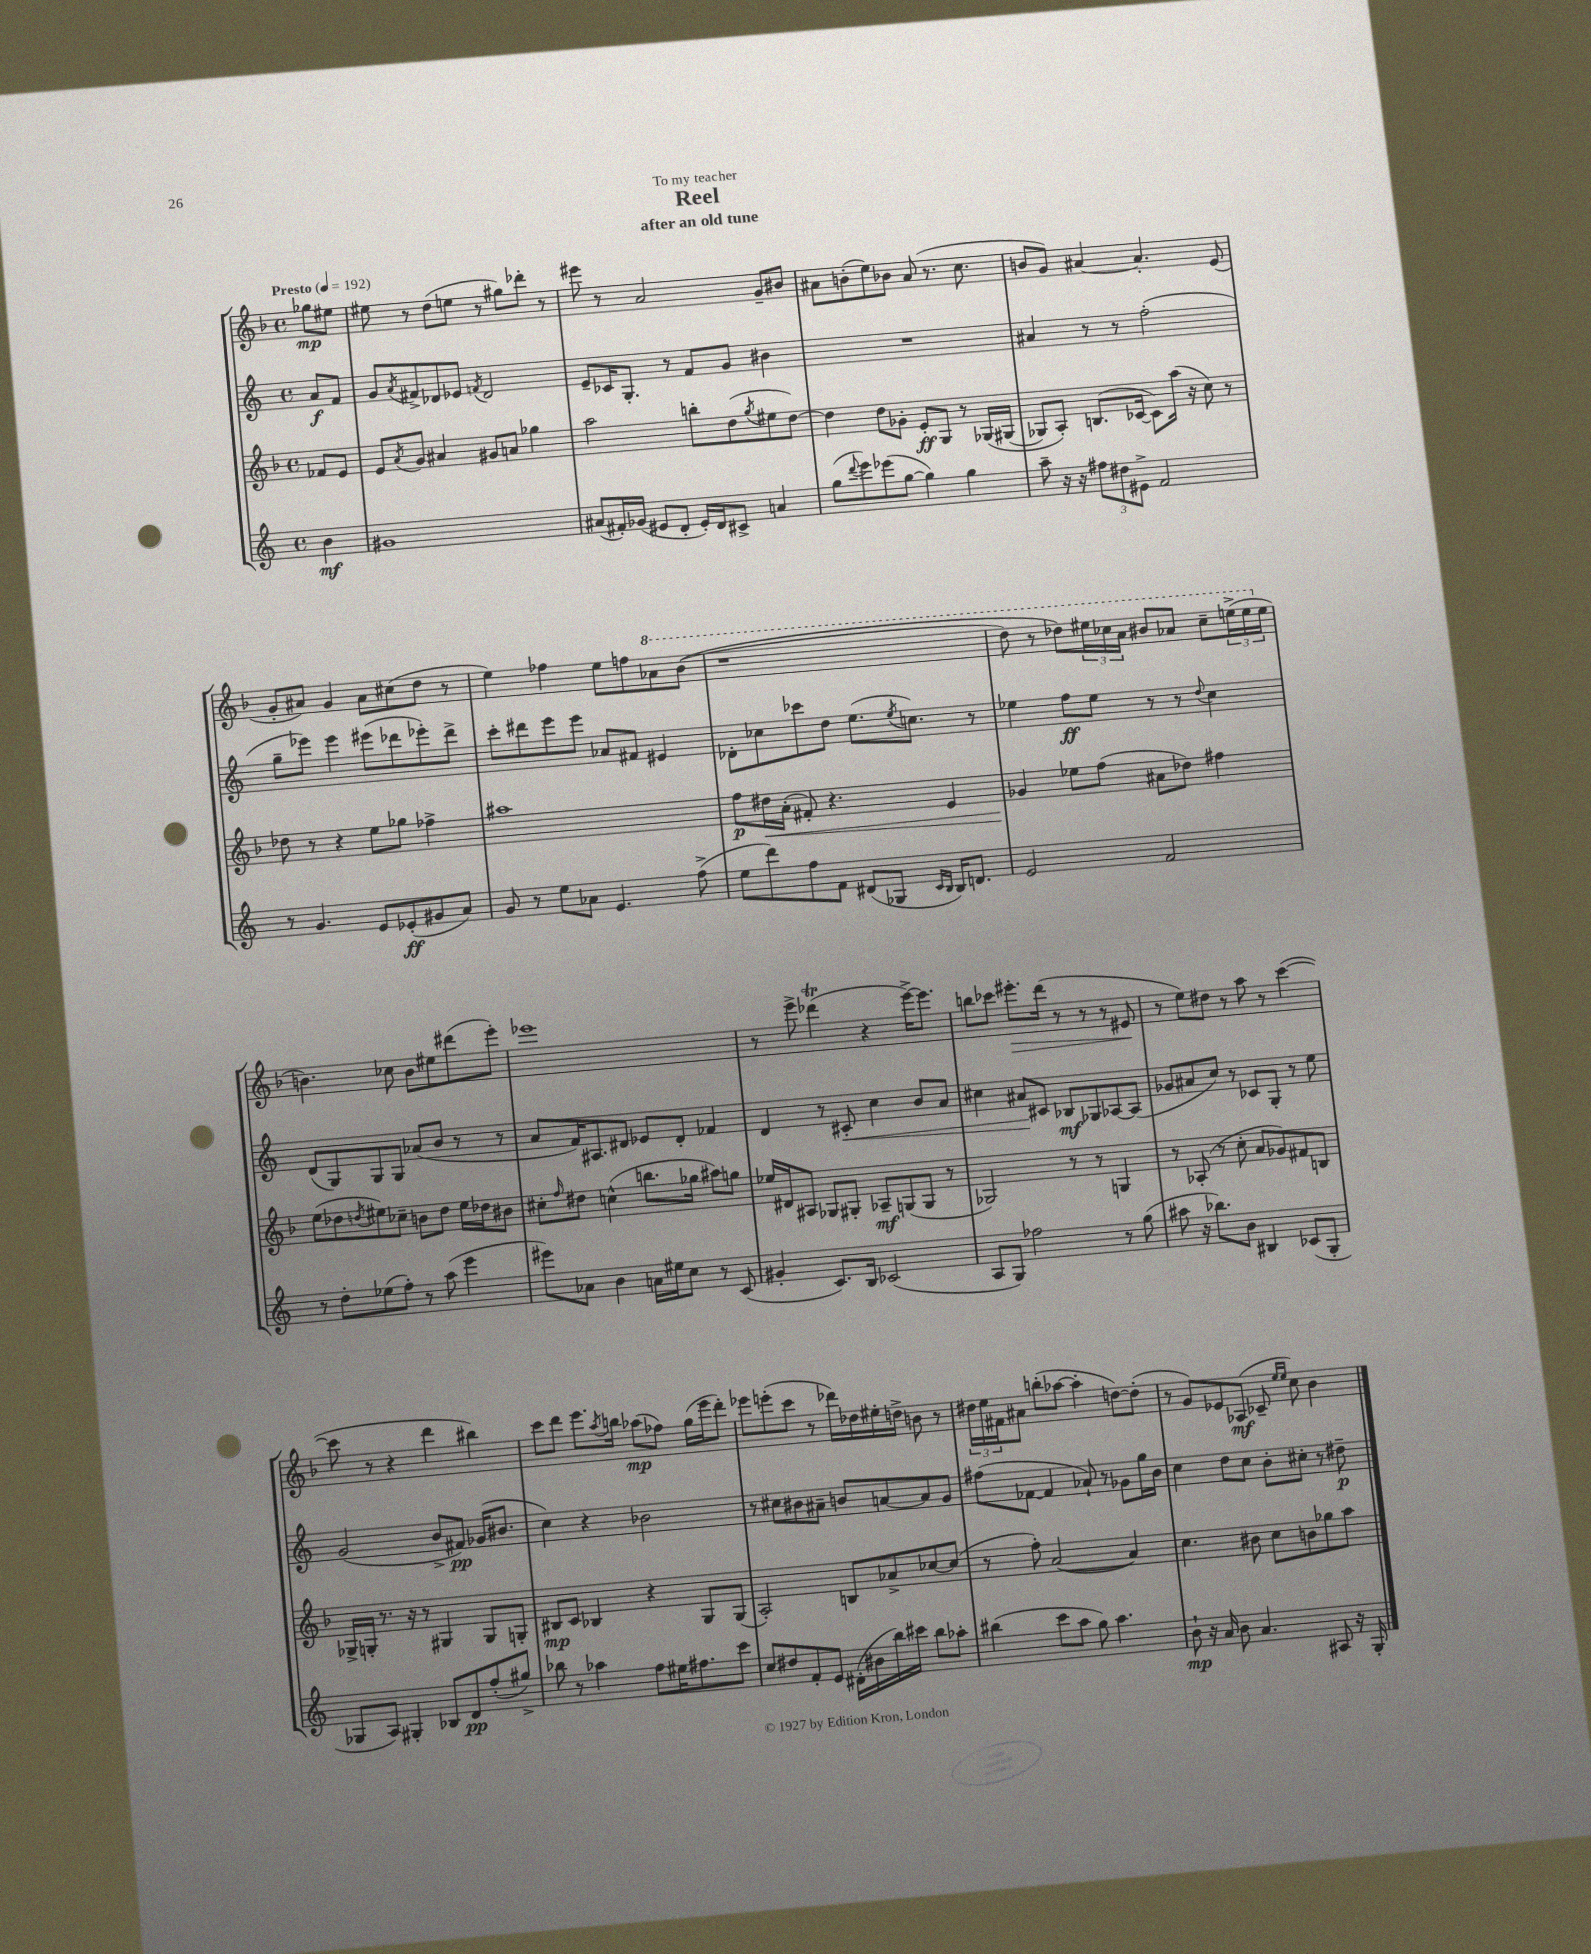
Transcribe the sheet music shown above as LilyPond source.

\header { title = "Reel" subtitle = "after an old tune" dedication = "To my teacher" }
<<
\new StaffGroup <<
\new Staff = "s0" {
    \clef treble \key f \major \defaultTimeSignature \time 4/4 \partial 4 \tempo "Presto" 4 = 192
    ges''8\mp eis''8 |
    eis''8 r8 d''8( e''8 r8 gis''8) des'''8-. r8 |
    eis'''8 r8 a'2 g'8-- bis'8 |
    ais'8 b'8-.( e''8) bes'8 ais'8( r8. c''8. |
    b'8 g'8) ais'4~ ais'4.-. e'8( |
    g'8-. ais'8) g'4 ais'8 cis''8( d''8 r8 |
    e''4) fes''4 e''8 f''8 \ottava #1 aes''8 bes''8(\( |
    r1 |
    d'''8) r8 des'''8\) \tuplet 3/2 { eis'''16 ces'''16 a''16 } bis''8 aes''8 ces'''8-- \tuplet 3/2 { e'''16->( e'''16 \ottava #0 e''16 } |
    b'4.) ces''8 b'8 eis''8 dis'''8( e'''8-.) |
    ees'''1 |
    r8 e'''8-> des'''4\trill( r4 e'''16~->) e'''8. |
    b''8 ces'''8 eis'''8.-.\> d'''16( r8 r8 r8 eis'8\! |
    r8 e''8) dis''8 r8 a''8 r8 c'''4~( |
    c'''8 r8 r4 d'''4 bis''4) |
    c'''8 d'''8 e'''8. \acciaccatura { a''8 } b''16 aes''8\mp( fes''8) g''16( e'''16 d'''8-.) |
    ees'''8 e'''8-.( c'''8 r8 des'''16) des''16 eis''16-. d''16-> b'8 r8 |
    \tuplet 3/2 { dis''16 e''16 fis'16 } ais'8 b''8-.( aes''8~ aes''4-. d''8~) d''8-.( |
    r8 g'8) ees'8 aes8\mf( ces'8-- \grace { e''16 e''16 } c''8) bes'4 \bar "|." |
}
\new Staff = "s1" {
    \clef treble \key c \major \defaultTimeSignature \time 4/4 \partial 4
    a'8\f f'8 |
    g'8 \acciaccatura { a'8 } fis'8-> des'8 ees'8 \acciaccatura { f'8 } des'2 |
    e'8-- ces'16 g8.-. r8 f'8 g'8 bis'4 |
    R1 |
    ais'4 r8 r8 f''2-.( |
    g''8-- ees'''8) ees'''4 eis'''8( des'''8 ees'''8-.) des'''8-> |
    c'''8-. dis'''8 e'''8 e'''8 aes'8 fis'8 eis'4 |
    des'8-. ces''8 ces'''8 d''8 e''8.( \acciaccatura { e''8 } c''8.) r8 |
    ees''4 f''8\ff ees''8 r8 r8 \appoggiatura { d''8 } c''4 |
    d'8( g8) g8 g8 aes'8( b'8 r8 r8 |
    a'8 f'16) ais8. dis'8 ees'8 dis'8-. fes'4 |
    d'4 r8 cis'8-.\< c''4 b'8 a'8 |
    cis''4 ais'8\! cis'8 bes8\mf ges8 aes8~ aes8( |
    ges'8 ais'8 c''8) r8 ces'8 g8-. r8 e''8 |
    g'2( b'8-> fis'8\pp) ges'16( bis'8. |
    c''4) r4 bes'2 |
    r8 cis''8 bis'8 ais'8-- b'8 a'8~ a'8 g'8 |
    fis''8( fes'8~ fes'4 aes'8-!) r8 ges'8 g''16 b'16 |
    c''4 d''8 c''8 b'8-. cis''8-. r8 dis''8--\p \bar "|." |
}
\new Staff = "s2" {
    \clef treble \key f \major \defaultTimeSignature \time 4/4 \partial 4
    fes'8 e'8 |
    e'8 \acciaccatura { a'8 } g'8 ais'4 gis'8 a'8 ges''4 |
    a''2 b''8-. d''8( \acciaccatura { g''8 } eis''8 d''8~) |
    d''4 d''8 ges'8-. e'8-.\ff g8 r8 ges16\( gis16( |
    ges8) a8-.\) b8.( ces'16~ ces'8) a''16( r16 c''8) r8 |
    des''8 r8 r4 e''8 ges''8 fes''4-> |
    ais''1 |
    f''8\p dis''16\< a'16-.( fis'8-.) r4. e'4 |
    ges'4\! ees''8 f''8( ais'8 des''8) fis''4 |
    e''8( des''8 \acciaccatura { d''8 } eis''8) ces''8-- b'8 d''8 eis''16 des''16 bis'8 |
    cis''8-. \grace { f''16 } dis''8 c''4-^( b''8. ges''16 ais''8) g''8 |
    ees''16 dis'16 ais8 ges8 gis8-. aes8--\mf g8( g8 r8 |
    ges2) r8 r8 g4 |
    r8 aes8-.( r8 c''8-. a'8 ges'8) fis'8 b8 |
    ges16-> g16-. r8. r16 r8 gis4 gis8 g8-. |
    bis8\mp c'8 bes4 r4 g8 g8( |
    a2-.) b8 aes'8-> ces''8~ ces''8( |
    r8 f''8-.) a'2~( a'4) |
    c''4. bis'8 c''8 b'8 ges''8 a''8 \bar "|." |
}
\new Staff = "s3" {
    \clef treble \key c \major \defaultTimeSignature \time 4/4 \partial 4
    b'4\mf |
    gis'1 |
    ais'8( fis'16-.) ges'16( eis'8 d'8-. eis'16-.) d'16 cis'8-> a'4 |
    g''8( \appoggiatura { d'''8 } e'''8) ees'''8( g''8~ g''4) g''4 |
    a''8-- r16 r16 \tuplet 3/2 { fis''8 dis''8 eis'8-> } f'2 |
    r8 g'4. e'8 ees'8-.\ff( gis'8 a'8) |
    g'8 r8 e''8 aes'8 e'4. f''8->( |
    e''8 d'''8) f''8 f'8 dis'8( ges8 \grace { c'16 b16 } b16) d'8. |
    e'2 f'2 |
    r8 d''8-. ees''8( f''8-.) r8 a''8( e'''4 |
    eis'''8) aes'8 b'4 a'16 eis''16 c''8 r8 c'8( |
    gis'4-. c'8.) b16 ces'2( |
    a8 g8) fes''2 r8 g''8( |
    ais''8 r16 bes''8.) b'8 bis4 ces'8( g8-. |
    ges8 a8) gis4-. bes8 d'8\pp f''8-.( gis''8->) |
    bes''8 r8 aes''4 f''8 eis''16 fis''8. c'''8 |
    c''8 dis''8 f'8-. e'8 dis'16-.( bis'16 b''16) cis'''16 b''8 aes''8-. |
    bis''4( c'''8 a''8 g''8) a''4. |
    b'8-!\mp r16 a'16 b'8 a'4. ais8 r16 g16-. \bar "|." |
}
>>
>>
\layout { \context { \Score \remove "Bar_number_engraver" } }
